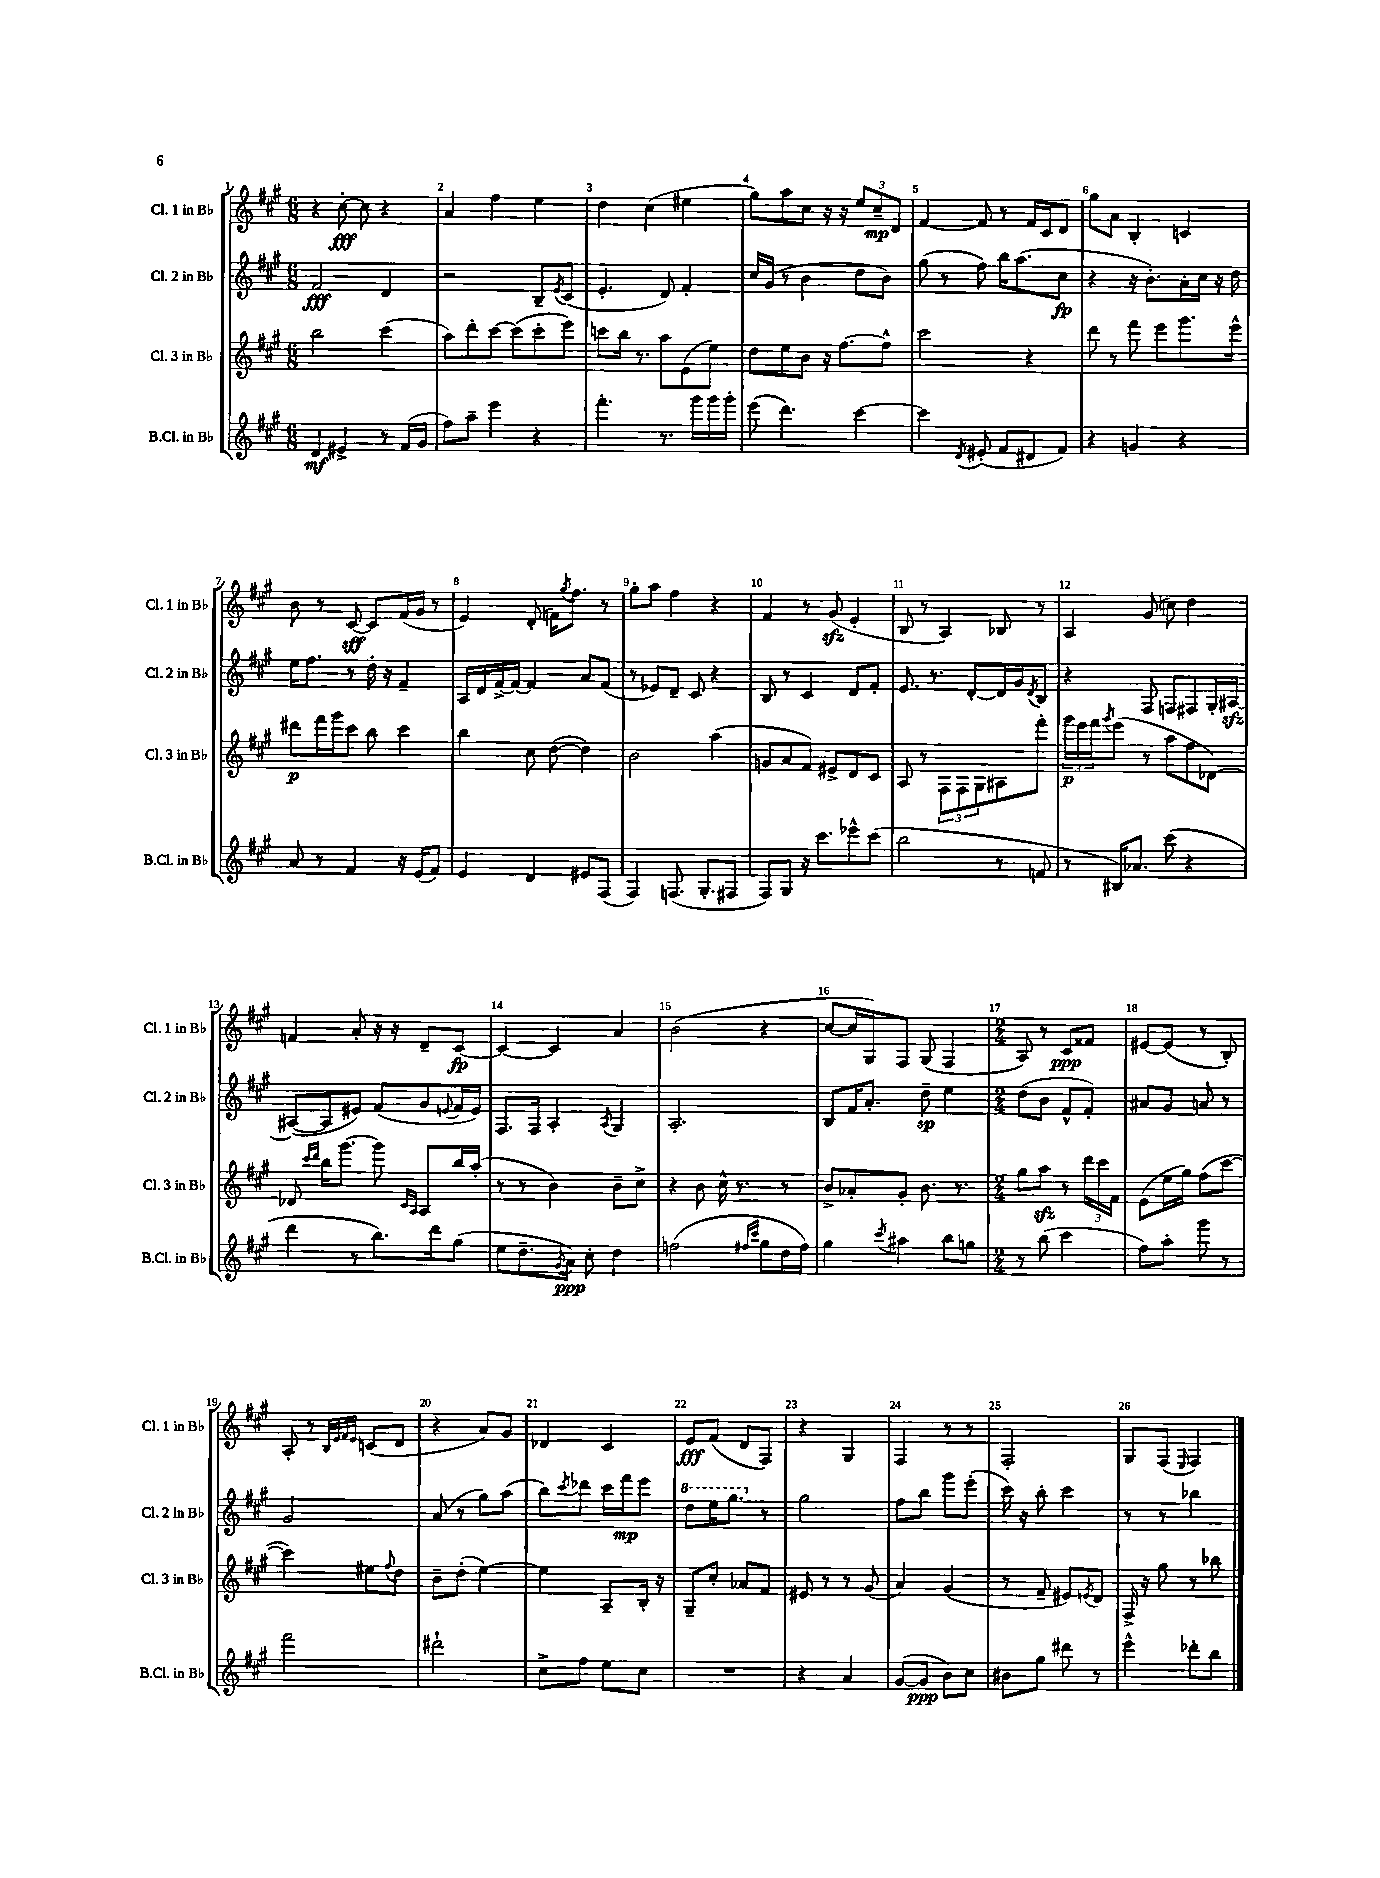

**kern	**kern	**kern	**kern
*staff4	*staff3	*staff2	*staff1
*clefG2	*clefG2	*clefG2	*clefG2
*k[f#c#g#]	*k[f#c#g#]	*k[f#c#g#]	*k[f#c#g#]
*M6/8	*M6/8	*M6/8	*M6/8
4d	2bb	2f#	4r
4e#^	.	.	[8cc#'
.	.	.	8cc#]
8r	(4ccc#	4d	4r
(16f#	.	.	.
16g#	.	.	.
=	=	=	=
8ff#)	8aa)	2r	4a
8aa~	8ddd'	.	.
4eee	[8ccc#	.	4ff#
.	(8ccc#]	.	.
4r	8ccc#'	8B~	4ee
.	.	8qe	.
.	8eee)	(8c#	.
=	=	=	=
4.fff#'	8ccc	4.e'	4dd
.	16bb	.	.
.	8.r	.	.
.	.	.	(4cc#
8.r	8aa	8d)	.
.	(8e	4f#'	4ee#
16ggg#	.	.	.
16ggg#	8ee)	.	.
16ggg#'	.	.	.
=	=	=	=
(8eee	8dd	16cc#	8gg#)
.	.	(16g#	.
4.ddd)	8ee	8r	8aa
.	8b	4b	8cc#
.	16r	.	16r
.	[8.ff#	.	16r
[4ccc#	.	8dd	12ee
.	.	.	12cc#~
.	8ff#^^]	8b)	.
.	.	.	12d
=	=	=	=
4ccc#]	2ccc#	(8gg#	[4f#
.	.	8r	.
8qd	.	.	.
(8e#'	.	8ff#)	8f#]
8f#	.	16bb	8r
.	.	(8.aa	.
8d#	4r	.	16f#
.	.	.	16c#
8f#)	.	8cc#	8d
=	=	=	=
4r	8ddd	4r	8gg#
.	8r	.	8a
4g	8fff#	16r	4B'
.	.	8.b')	.
.	8eee	.	.
4r	8.ggg#	16a'	4c
.	.	16cc#	.
.	.	16r	.
.	16eee^^	16dd	.
=	=	=	=
8a	8ddd#	16ee	8b
.	.	8.ff#	.
8r	16fff#	.	8r
.	16ggg#	.	.
4f#	8ccc#	8r	[8c#
.	8bb	16dd'	8c#]
.	.	16r	.
16r	4ccc#	4f#~	(16f#
(16e	.	.	16g#
8f#)	.	.	8r
=	=	=	=
4e	4bb	16A	4e)
.	.	16d	.
.	.	[16f#^	.
.	.	16f#_	.
4d	8cc#	4f#]	(8d'
.	([8dd	.	16f)
.	.	.	8qgg#
.	.	.	8.ff#
8e#	4dd])	8a	.
(8F#	.	(8f#	8r
=	=	=	=
4F#)	2b	8r	8gg#'
.	.	8e-)	8aa
(8.F	.	8d~	4ff#
.	.	8c#	.
8.G#'	.	.	.
.	(4aa	4r	4r
8F#	.	.	.
=	=	=	=
8F#)	8g	8B	4f#
8G#	8a	8r	.
16r	8f#)	4c#	8r
8.ccc#	.	.	.
.	8e#^	.	(8g#
8eee-^^	8d	8d	4e'
(8ccc#	8c#	8f#'	.
=	=	=	=
2bb	8A	8.e	8B
.	8r	.	8r
.	.	8.r	.
.	12F#	.	4A)
.	12F#	.	.
.	.	[8d'	.
.	12G#	.	.
8r	8A#	16d]	8B-
.	.	16g#	.
.	.	8qd	.
8f	8fff#'	8B	8r
=	=	=	=
8r	24ggg#	4r	4A
.	24eee	.	.
.	24fff#	.	.
.	8qggg#	.	.
16B#)	(8eee	.	.
8.a-	.	.	.
.	8r	8F#	(8g#
(8ccc#	8aa	8F	8cc)
4r	8ff#	8F#	4dd
.	[8d-)	16G#'	.
.	.	[16A#	.
=	=	=	=
4ddd	8d-]	(8A#_	4f
.	16qqccc#	.	.
.	16qqddd	.	.
.	16bb	8A#]	.
.	[8.ggg#	.	.
8r	.	8e#)	8a'
8.bb)	8ggg#]	(8f#	16r
.	.	.	16r
.	16qqc#	.	.
.	16qqA	.	.
.	8A	8g#	8d~
16ddd	.	.	.
.	.	8qqe	.
(8gg#	16bb	16f#	[8c#
.	(16aa'	16e)	.
=	=	=	=
8ee	8r	8.F#	4c#_
8.dd~	8r	.	.
.	.	16F#	.
.	4b)	4A'	4c#]
8qg#	.	.	.
16a)	.	.	.
8cc#'	.	.	.
.	.	8qA	.
4dd	8b~	4G#	4a
.	8cc#^	.	.
=	=	=	=
(2ff	4r	2.A'	(2b
.	8b	.	.
.	16cc#^^	.	.
.	8.r	.	.
16qqff#	.	.	.
16qqccc#	.	.	.
8gg#	.	.	4r
16dd	8r	.	.
16ff#)	.	.	.
=	=	=	=
4gg#	8b^	8B	[8cc#
.	8a-'	16f#	16cc#]
.	.	8.a'	16G#)
8qccc#	.	.	.
4aa#	8g#'	.	8F#
.	8.b	8dd~	(8G#
8bb	.	4ee	4F#
.	8.r	.	.
8gg	.	.	.
=	=	=	=
*M2/4	*M2/4	*M2/4	*M2/4
8r	8gg#	(8dd	8A)
(8bb	8aa	8b	8r
4ccc#	8r	8f#^^	8c#
.	24ddd	8f#')	8f##
.	24ccc#	.	.
.	24f#	.	.
=	=	=	=
8ff#)	(8e	8a#	[8e#
8aa'	16ee	8g#	(8e#]
.	16gg#)	.	.
8ggg#	(8ff#	8a	8r
8r	[8ccc#	8r	8B')
=	=	=	=
2fff#	4ccc#])	2g#	8A'
.	.	.	8r
.	.	.	32qqB
.	.	.	32qqe
.	.	.	32qqf#
.	.	.	32qqe
.	8ee#	.	(8c
.	8qqff#	.	.
.	8dd	.	8d
=	=	=	=
2ddd#`	8b~	(8a	4r
.	(8dd'	8r	.
.	[4ee)	8gg#)	8a)
.	.	(8aa	8g#
=	=	=	=
8cc#^	4ee]	8bb)	4d-
.	.	8qccc#	.
8ff#	.	8ddd-	.
8ee	8A~	16ccc#	4c#
.	.	16fff#	.
8cc#	16B'	8eee	.
.	16r	.	.
=	=	=	=
2r	8G#~	8ddd	8e
.	8cc#'	16eee	(8f#
.	.	8.ggg#	.
.	8a-	.	8d
.	8f#	8r	8F#)
=	=	=	=
4r	8e#	2gg#	4r
.	8r	.	.
4a	8r	.	4G#
.	(8g#	.	.
=	=	=	=
([8g#	4a)	8ff#	4F#
8g#]	.	8bb	.
8b)	(4g#	8ggg#	8r
8cc#	.	(8eee'	8r
=	=	=	=
8b#	8r	16ccc#)	2F#'
.	.	16r	.
8gg#	8f#~	8bb'	.
8ddd#	8e#)	4ccc#	.
.	8qe	.	.
8r	8d	.	.
=	=	=	=
4eee^^	16F#^	8r	8G#
.	16r	.	.
.	8gg#	8r	(8F#
.	.	.	16qqE
8ddd-'	8r	4bb-	4F#)
8bb	8bb-	.	.
==	==	==	==
*-	*-	*-	*-
